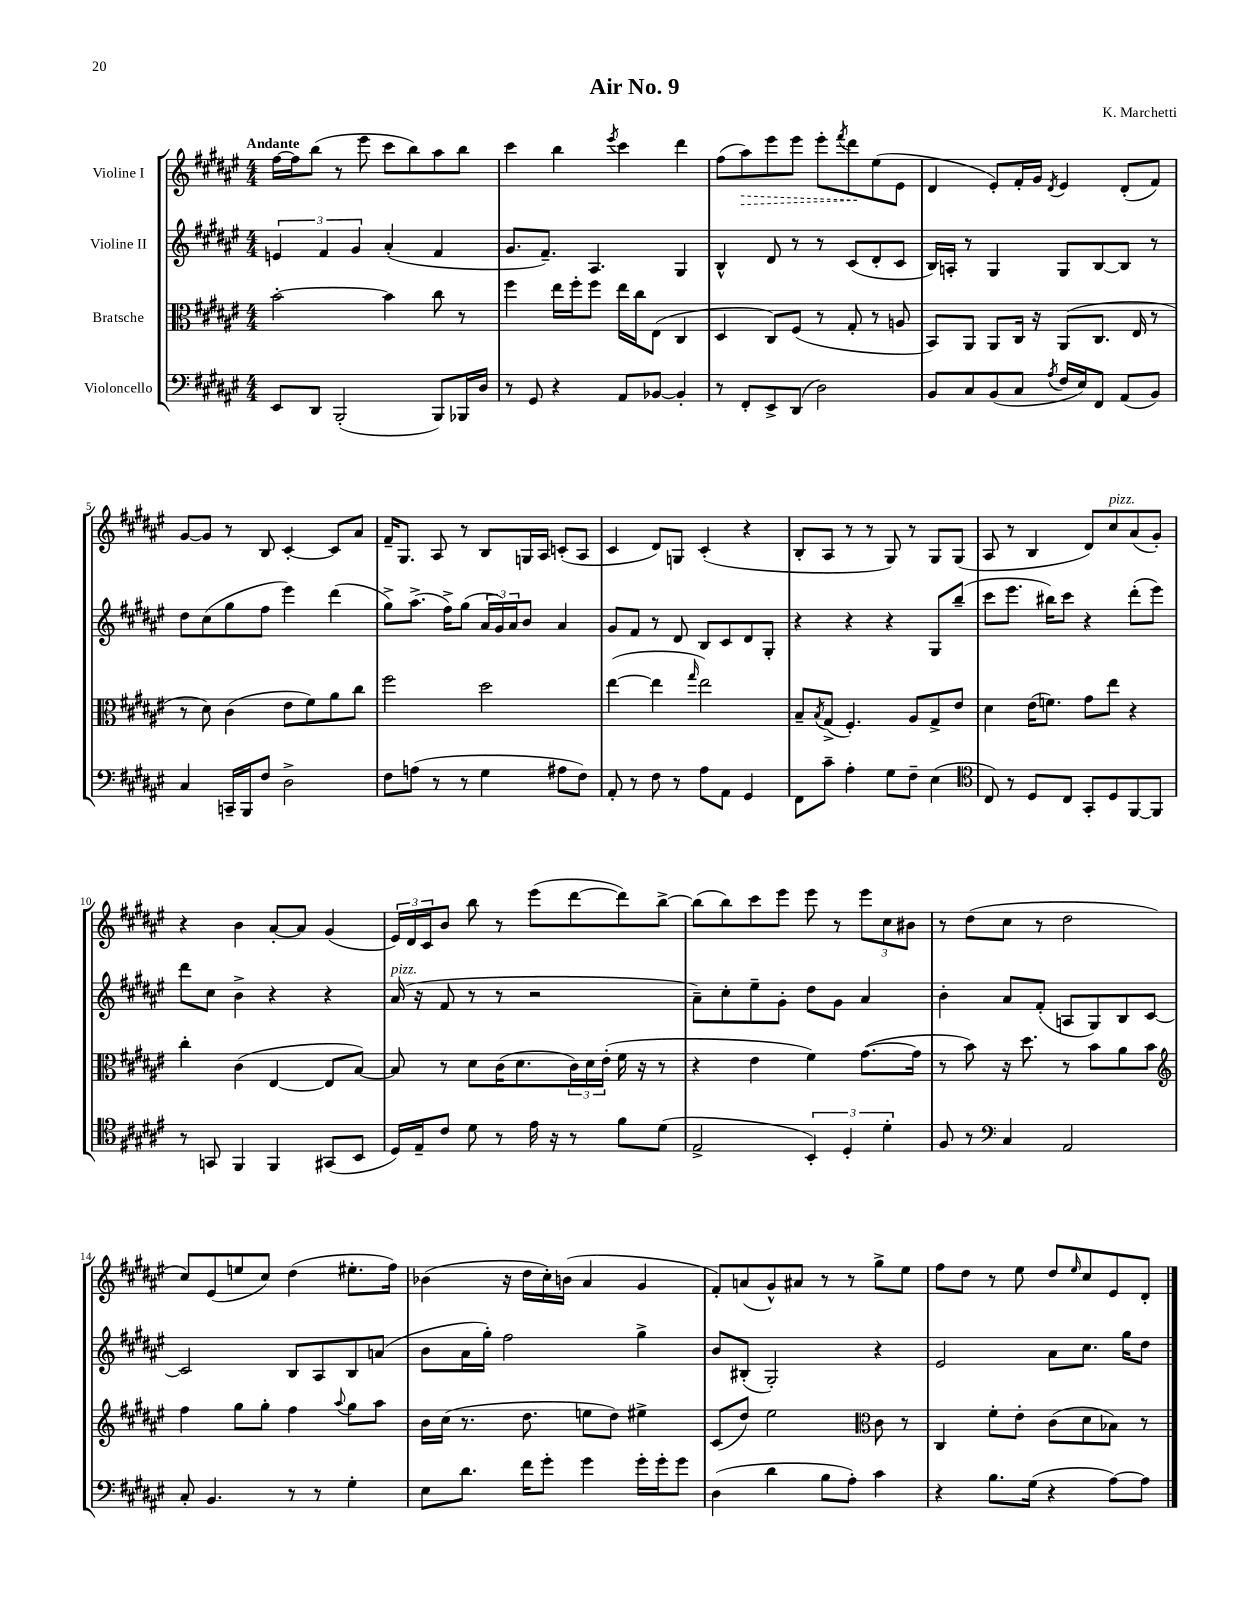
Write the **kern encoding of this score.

**kern	**kern	**kern	**kern
*staff4	*staff3	*staff2	*staff1
*clefF4	*clefC3	*clefG2	*clefG2
*k[f#c#g#d#a#e#]	*k[f#c#g#d#a#e#]	*k[f#c#g#d#a#e#]	*k[f#c#g#d#a#e#]
*M4/4	*M4/4	*M4/4	*M4/4
8EE#/L	[2b'\	6e/	[16ff#\LL
.	.	.	16ff#\]J
8DD#/J	.	.	(8bb\J
.	.	6f#/	.
(2BBB'/	.	.	8r
.	.	6g#/	.
.	.	.	8eee#\
.	4b\]	(4a#'/	8ccc#\L
.	.	.	8bb\)
8BBB/L)	8cc#\	4f#/	8aa#\
16BBB-/L	8r	.	8bb\J
16D#/JJ	.	.	.
=	=	=	=
8r	4ff#\	8.g#/L	4ccc#\
8GG#/	.	.	.
.	.	8.f#~/J)	.
4r	16ee#\LL	.	4bb\
.	16ff#'\J	.	.
.	8ff#\J	4.A#/	.
.	.	.	8qeee#/
8AA#/L	16ee#\LL	.	4ccc#\
.	16cc#\J	.	.
[8BB-/J	(8E#\J	.	.
4BB-'/]	4C#/	4G#/	4ddd#\
=	=	=	=
8r	4D#/	4B^^/	(8ff#\L
8FF#'/L	.	.	8aa#\)
8EE#^/	8C#/L)	8d#/	8eee#\
(8DD#/J	(8F#/J	8r	8eee#\J
2D#\)	8r	8r	8eee#'\L
.	.	.	8qfff#/
.	8G#'/	(8c#/L	8ddd#\
.	8r	8d#'/	(8ee#\
.	8A/	8c#/J	8e#\J
=	=	=	=
8BB/L	8BB/L)	16B/LL)	4d#/
.	.	16A'/JJ	.
8C#/	8AA#/J	8r	.
(8BB/	8AA#/L	4G#/	8e#'/L)
8C#/J	16C#/Jk	.	16f#'/L
.	16r	.	16g#/JJ
8qA#/	.	.	8qd#/
16F#/LL	(8AA#/L	8G#/L	4e#/
16E#/J)	.	.	.
8FF#/J	8.C#/J	[8B/	.
(8AA#/L	.	8B/]J	(8d#'/L
.	16E#/	.	.
8BB/J)	8r	8r	8f#/J)
=	=	=	=
4C#/	8r	8dd#\L	[8g#/L
.	8d#\)	(8cc#\	8g#/]J
16CC~/LL	(4c#\	8gg#\	8r
16BBB/J	.	.	.
8F#/J	.	8ff#\J	8B/
2D#^\	8e#\L	4eee#\)	[4c#'/
.	8f#\)	.	.
.	8a#\	(4ddd#\	8c#/]L
.	8cc#\J	.	8a#/J
=	=	=	=
8F#\L	2ff#\	8gg#^\L)	16f#~/LK
.	.	.	8.G#/J
(8A\J	.	(8.aa#^\J	.
8r	.	.	8A#/
.	.	16ff#^\LK)	.
8r	.	(8gg#\J	8r
4G#\	2dd#\	24a#/LL	8B/L
.	.	24g#/)	.
.	.	24a#/J	.
.	.	8b/J	16G/L
.	.	.	16A#/JJ
8A#\L	.	4a#/	(8c'/L
8F#\J)	.	.	8A#/J
=	=	=	=
8AA#'/	([4ee#\	8g#/L	4c#/
8r	.	8f#/J	.
8F#\	4ee#\]	8r	8d#/L)
8r	.	8d#/	8G/J
.	16qqgg#/	.	.
8A#\L	2ee#\)	8B/L	(4c#'/
8AA#\J	.	8c#/	.
4GG#/	.	8d#/	4r
.	.	8G#'/J	.
=	=	=	=
8FF#\L	8B~/L	4r	8B'/L
.	8qB/	.	.
8c#~\J	(8G#^/J	.	8A#/J
4A#'\	4.F#'/)	4r	8r
.	.	.	8r
8G#\L	.	4r	8G#/)
8F#~\J	8A#/L	.	8r
(4E#\	8G#^/	8G#/L	8G#/L
.	8e#/J	(8bb~/J	(8G#/J
=	=	=	=
*clefC4	*	*	*
8C#/)	4d#\	8ccc#\L	8A#/
8r	.	8.eee#\J	8r
8D#/L	(16e#\LK	.	4B/
.	8.f\J)	16bb#\LK)	.
8C#/J	.	8ccc#\J	.
8GG#'/L	8g#\L	4r	8d#/L)
8D#/	8ee#\J	.	8cc#/
[8FF#/	4r	(8ddd#'\L	(8a#/
8FF#/]J	.	8eee#\J)	8g#'/J)
=	=	=	=
8r	4cc#'\	8ddd#\L	4r
8GG/	.	8cc#\J	.
4FF#/	(4c#\	4b^\	4b\
4FF#/	[4E#/	4r	[8a#'/L
.	.	.	8a#/]J
(8GG#/L	8E#/]L	4r	(4g#/
8BB/J	[8B/J)	.	.
=	=	=	=
16D#/LL)	8B/]	(16a#/	24e#/LL)
.	.	.	24d#/
16E#~/J	.	16r	.
.	.	.	24c#/J
8c#/J	8r	8f#/	8b/J
8d#\	8d#\L	8r	8bb\
8r	(16c#\K	8r	8r
.	8.d#\	.	.
16e#\	.	2r	(8eee#\L
16r	.	.	.
8r	24c#\L)	.	[8ddd#\
.	24d#\	.	.
.	(24e#'\JJ	.	.
8f#\L	16f#\	.	8ddd#\])
.	16r	.	.
(8d#\J	8r	.	[8bb^\J
=	=	=	=
2E#^/	4r	8a#~\L)	(8bb\]L
.	.	8cc#'\	8bb\)
.	4e#\	8ee#~\	8ccc#\
.	.	8g#'\J	8eee#\J
6BB'/)	4f#\)	8dd#\L	8eee#\
.	.	8g#\J	8r
6D#'/	.	.	.
.	([8.g#\L	4a#/	12eee#\L
6d#'\	.	.	12cc#\
.	.	.	12b#\J
.	16g#\]Jk	.	.
=	=	=	=
8F#/	8r	4b'\	8r
8r	8b\)	.	(8dd#\L
*clefF4	*	*	*
4C#/	16r	8a#/L	8cc#\J
.	8.dd#\	.	.
.	.	(8f#'/J	8r
2AA#/	8r	8A/L	2dd#\
.	8b\L	8G#/)	.
.	8a#\	8B/	.
.	8b\J	[8c#/J	.
=	=	=	=
*	*clefG2	*	*
8C#'/	4ff#\	2c#/]	8cc#/L)
4.BB/	.	.	(8e#/
.	8gg#\L	.	8ee/
.	8gg#'\J	.	8cc#/J)
8r	4ff#\	8B/L	(4dd#\
8r	.	8A#/	.
.	8qqaa#/	.	.
4G#'\	8gg#\L	8B/	8.ee#'\L
.	8aa#\J	(8a/J	.
.	.	.	16ff#\Jk)
=	=	=	=
8E#\L	16b\LL	8b\L	(4b-\
.	(16cc#\JJ	.	.
8.d#\J	8.r	16a#\L	.
.	.	16gg#'\JJ)	.
.	.	2ff#\	16r
16f#\LK	8.dd#\	.	16dd#\LL
8g#'\J	.	.	16cc#'\)
.	.	.	(16b\JJ
4g#\	8ee\L	.	4a#/
.	8dd#\J)	.	.
16g#'\LL	4ee#^\	4gg#^\	4g#/
16g#'\J	.	.	.
8g#\J	.	.	.
=	=	=	=
(4D#\	(8c#/L	8b/L	8f#'/L)
.	8dd#/J)	(8B#'/J	(8a/
4d#\	2ee#\	2G#'/)	8g#^^/)
.	.	.	8a#/J
8B\L	.	.	8r
8A#'\J)	.	.	8r
*	*clefC3	*	*
4c#\	8c#\	4r	8gg#^\L
.	8r	.	8ee#\J
=	=	=	=
4r	4C#/	2e#/	8ff#\L
.	.	.	8dd#\J
8.B\L	8f#'\L	.	8r
.	8e#'\J	.	8ee#\
(16G#\Jk	.	.	.
4r	(8c#\L	8a#\L	8dd#/L
.	.	.	16qqee#/
.	8d#\	8.cc#\J	8cc#/
[8A#\L)	8B-\J)	.	8e#/
.	.	16gg#\LK	.
8A#\]J	8r	8dd#\J	8d#'/J
==	==	==	==
*-	*-	*-	*-
